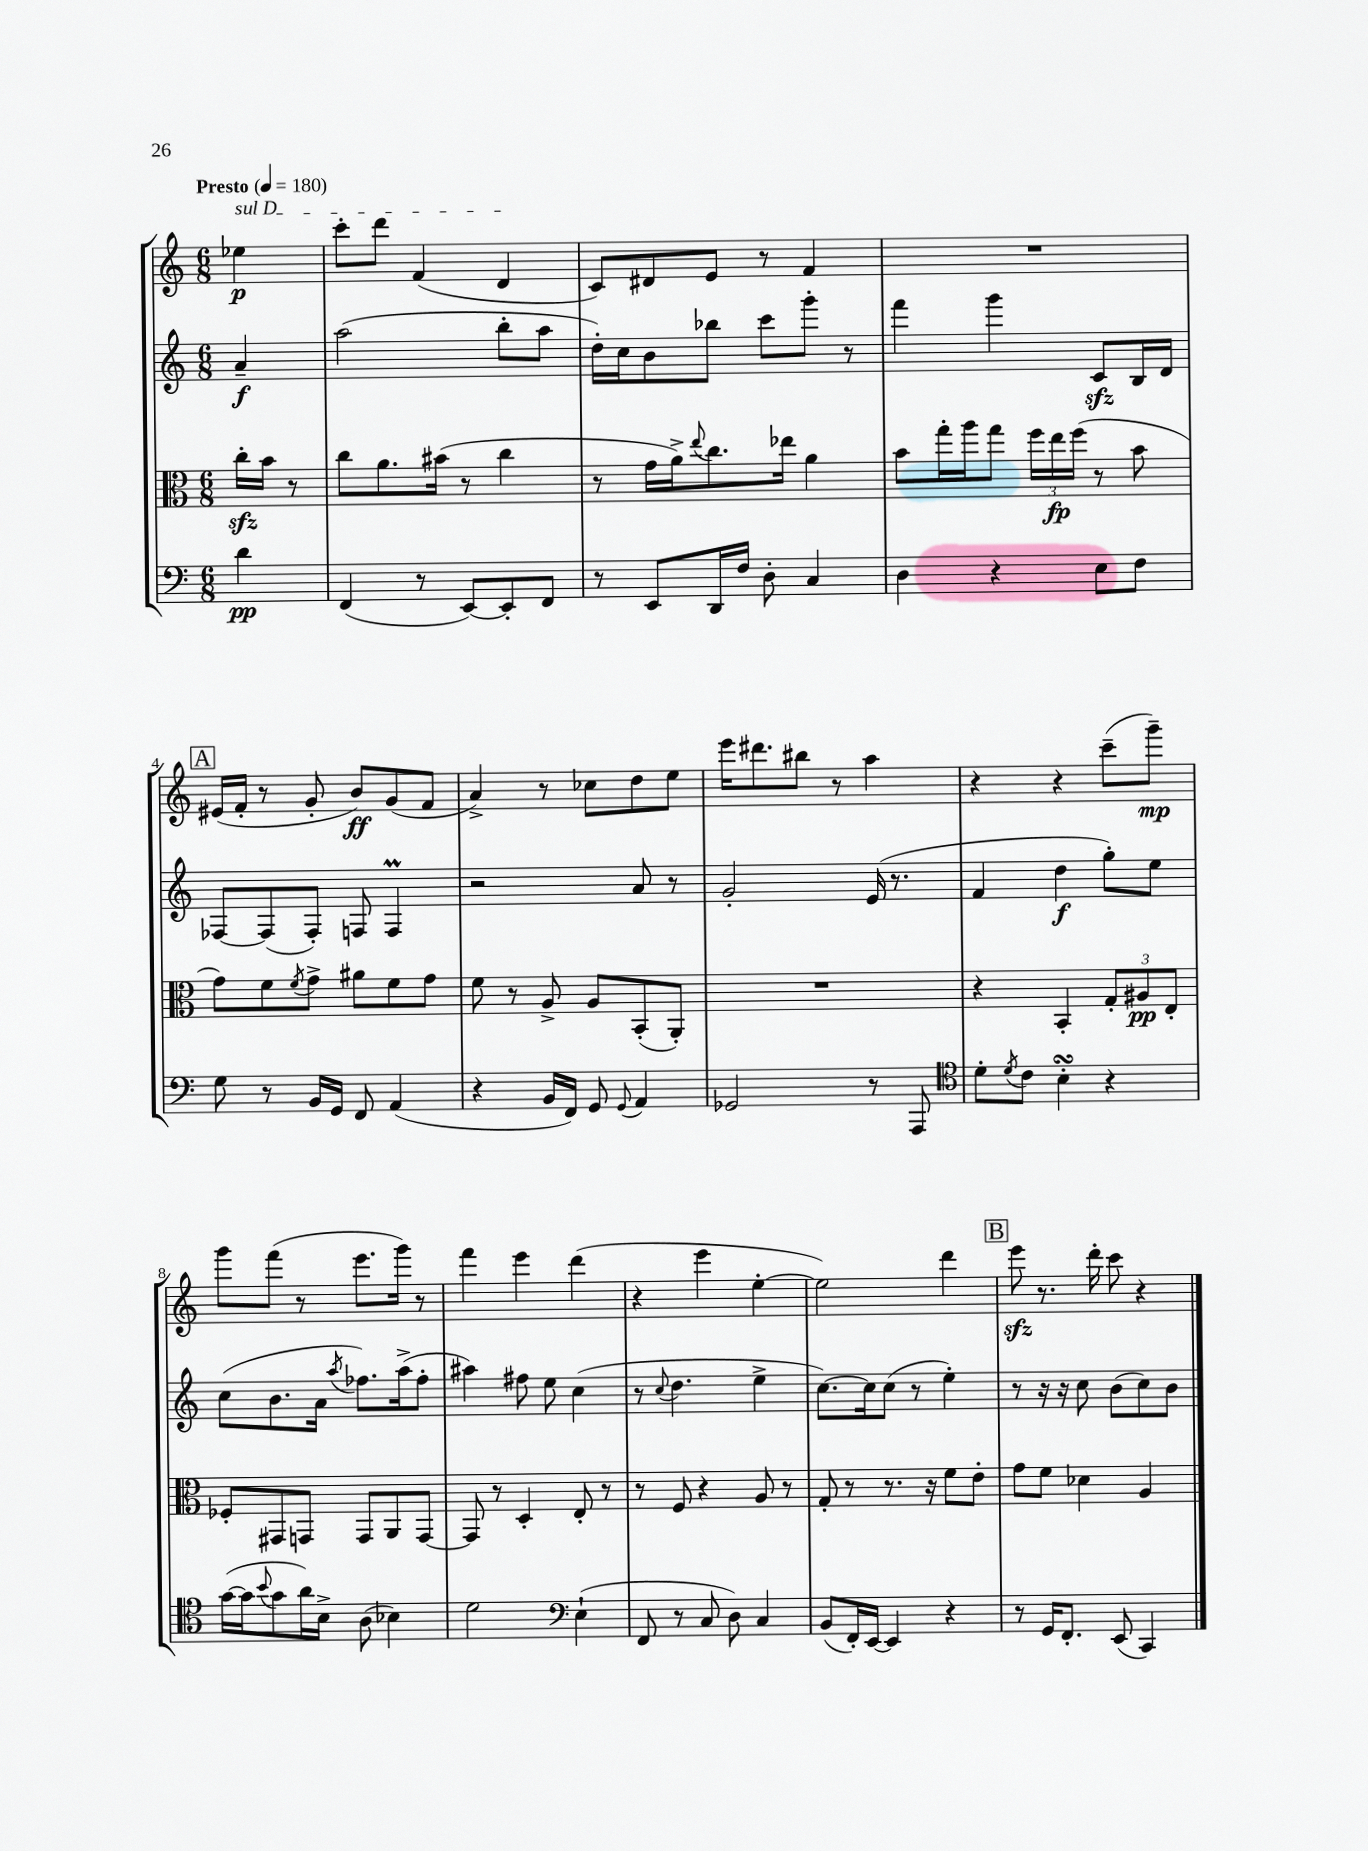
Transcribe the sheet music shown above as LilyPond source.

<<
\new StaffGroup <<
\new Staff = "s0" {
    \clef treble \key c \major \numericTimeSignature \time 6/8 \partial 4 \tempo "Presto" 4 = 180
    \once \override TextSpanner.bound-details.left.text = \markup { \italic "sul D" } ees''4\p\startTextSpan |
    c'''8-. d'''8 f'4( d'4\stopTextSpan |
    c'8) dis'8 e'8 r8 f'4 |
    R2. |
    \mark \markup { \box "A" } eis'16( f'16-. r8 g'8-. b'8\ff) g'8( f'8 |
    a'4->) r8 ces''8 d''8 e''8 |
    e'''16 dis'''8. bis''8 r8 a''4 |
    r4 r4 c'''8--( g'''8--\mp) |
    g'''8 f'''8( r8 e'''8. g'''16) r8 |
    f'''4 e'''4 d'''4( |
    r4 e'''4 e''4~-. |
    e''2) d'''4 |
    \mark \markup { \box "B" } e'''8\sfz r8. d'''16-. c'''8 r4 \bar "|." |
}
\new Staff = "s1" {
    \clef treble \key c \major \numericTimeSignature \time 6/8 \partial 4
    a'4--\f |
    a''2( b''8-. a''8 |
    d''16-.) c''16 b'8 bes''8 c'''8 g'''8-. r8 |
    f'''4 g'''4 c'8\sfz b16 d'16 |
    \mark \markup { \box "A" } fes8~ fes8( fes8-.) f8 f4\prall |
    r2 a'8 r8 |
    g'2-. e'16( r8. |
    f'4 d''4\f g''8-.) e''8 |
    c''8( b'8. a'16 \acciaccatura { a''8 } fes''8.) a''16->( fes''8-. |
    ais''4) fis''8 e''8 c''4( |
    r8 \appoggiatura { c''8 } d''4. e''4-> |
    c''8.~) c''16 c''8( r8 e''4-.) |
    \mark \markup { \box "B" } r8 r16 r16 c''8 b'8( c''8) b'8 \bar "|." |
}
\new Staff = "s2" {
    \clef alto \key c \major \numericTimeSignature \time 6/8 \partial 4
    c''16-.\sfz b'16 r8 |
    c''8 a'8. bis'16( r8 c''4 |
    r8 g'16 a'16->) \appoggiatura { e''8 } c''8. ees''16 a'4 |
    b'8 g''16-. a''16 g''8 \tuplet 3/2 { f''16 e''16\fp f''16( } r8 b'8 |
    \mark \markup { \box "A" } g'8) f'8 \acciaccatura { f'8 } g'8-> ais'8 f'8 g'8 |
    f'8 r8 a8-> a8 b,8-.( a,8-.) |
    R2. |
    r4 b,4-. \tuplet 3/2 { g8-. ais8\pp e8-. } |
    fes8-. gis,8 g,8 g,8 a,8 g,8~ |
    g,8 r8 d4-. e8-. r8 |
    r8 f8 r4 a8 r8 |
    g8-. r8 r8. r16 f'8 e'8-. |
    \mark \markup { \box "B" } g'8 f'8 des'4 a4 \bar "|." |
}
\new Staff = "s3" {
    \clef bass \key c \major \numericTimeSignature \time 6/8 \partial 4
    d'4\pp |
    f,4( r8 e,8~) e,8-. f,8 |
    r8 e,8 d,16 f16 d8-. c4 |
    d4 r4 e8 f8 |
    \mark \markup { \box "A" } g8 r8 b,16 g,16 f,8 a,4( |
    r4 b,16 f,16) g,8 \appoggiatura { g,8 } a,4 |
    ges,2 r8 a,,8 |
    \clef tenor d'8-. \acciaccatura { d'8 } c'8 b4-.\turn r4 |
    g'16~( g'16 \appoggiatura { b'8 } g'8 a'16) b16-> a8( bes4) |
    d'2 \clef bass e4-!( |
    f,8 r8 c8 d8) c4 |
    b,8( f,16-.) e,16~ e,4 r4 |
    \mark \markup { \box "B" } r8 g,16 f,8.-. e,8( c,4) \bar "|." |
}
>>
>>
